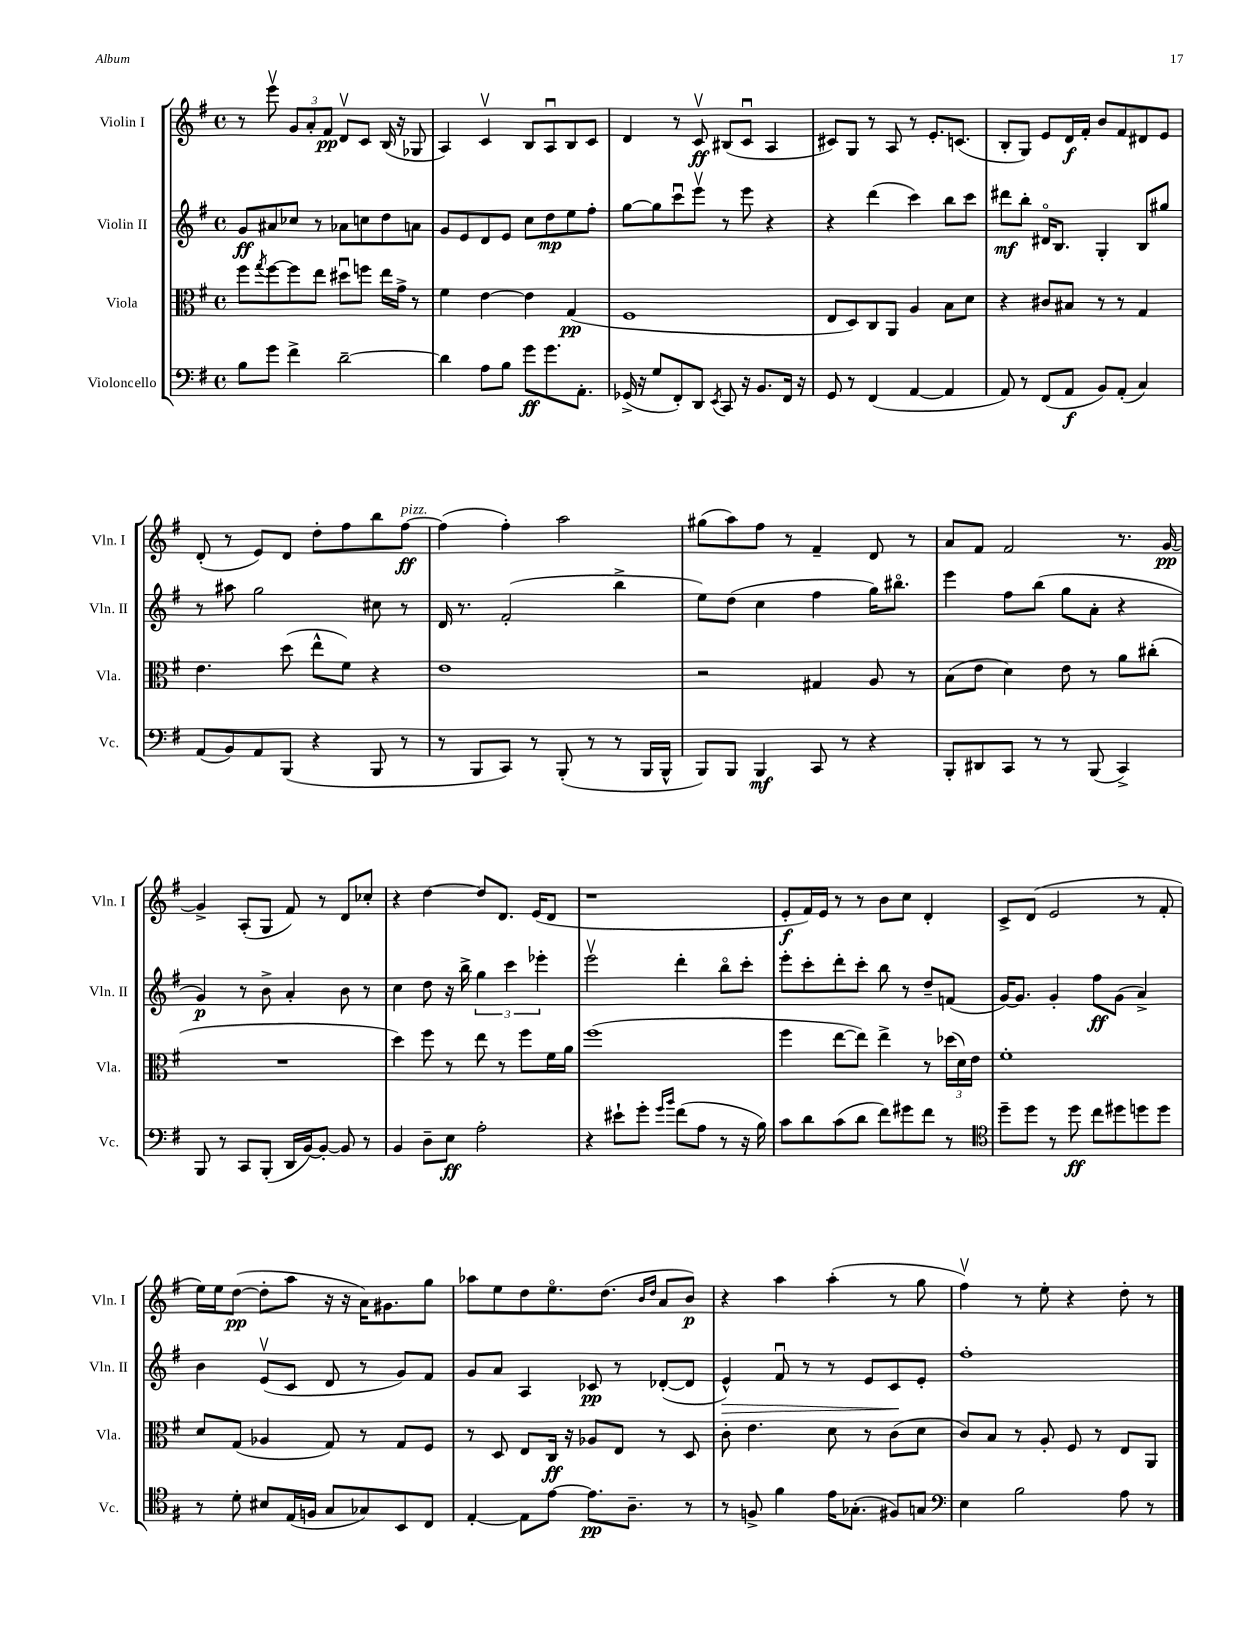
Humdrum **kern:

**kern	**dynam	**kern	**dynam	**kern	**dynam	**kern	**dynam
*part4	*part4	*part3	*part3	*part2	*part2	*part1	*part1
*staff4	*staff4	*staff3	*staff3	*staff2	*staff2	*staff1	*staff1
*I"Violoncello	*	*I"Viola	*	*I"Violin II	*	*I"Violin I	*
*I'Vc.	*	*I'Vla.	*	*I'Vln. II	*	*I'Vln. I	*
*clefF4	*	*clefC3	*	*clefG2	*	*clefG2	*
*k[f#]	*	*k[f#]	*	*k[f#]	*	*k[f#]	*
*M4/4	*	*M4/4	*	*M4/4	*	*M4/4	*
*met(c)	*	*met(c)	*	*met(c)	*	*met(c)	*
=3	=3	=3	=3	=3	=3	=3	=3
8B\L	.	8ff#\L	.	8g/L	ff	8r	.
.	.	8qgg/	.	.	.	.	.
8g\J	.	[8ff#\	.	8a#X/	.	8eeev\	.
4f#^\	.	8ff#\]	.	8cc-X/J	.	12g/L	.
.	.	.	.	.	.	12a'/	.
.	.	8ee\J	.	8r	.	.	.
.	.	.	.	.	.	12f#/J	pp
[2d~\	.	8dd#Xu\L	.	8a-X\L	.	8dv/L	.
.	.	8ffn\J	.	8ccn\	.	8c/J	.
.	.	16ee\LL	.	8dd\	.	(16B/	.
.	.	16g^\JJ	.	.	.	16r	.
.	.	8r	.	8an\J	.	8G-X/	.
=4	=4	=4	=4	=4	=4	=4	=4
4d\]	.	4f#\	.	8g/L	.	4A/)	.
.	.	.	.	8e/	.	.	.
8A\L	.	[4e\	.	8d/	.	4cv/	.
8B\J	.	.	.	8e/J	.	.	.
8g\L	ff	4e\]	.	8cc\L	.	8B/L	.
8.g\	.	.	.	8dd\	mp	8Au/	.
.	.	(4G/	pp	8ee\	.	8B/	.
8.AA'\J	.	.	.	.	.	.	.
.	.	.	.	8ff#'\J	.	8c/J	.
=5	=5	=5	=5	=5	=5	=5	=5
(16GG-X^/	.	1F#	.	[8gg\L	.	4d/	.
16r	.	.	.	.	.	.	.
8G/L	.	.	.	8gg\]	.	.	.
8FF#'/)	.	.	.	8cccu\	.	8r	.
8DD/J	.	.	.	8eeev\J	.	8cv/	ff
8qEE/	.	.	.	.	.	.	.
8CC/	.	.	.	8r	.	(8B#X/L	.
16r	.	.	.	8eee\	.	8cu/J	.
8.BB/L	.	.	.	.	.	.	.
.	.	.	.	4r	.	4A/	.
16FF#/Jk	.	.	.	.	.	.	.
16r	.	.	.	.	.	.	.
=6	=6	=6	=6	=6	=6	=6	=6
8GG/	.	8E/L	.	4r	.	8c#X/L)	.
8r	.	8D/)	.	.	.	8G/J	.
(4FF#/	.	8C/	.	(4ddd\	.	8r	.
.	.	8AA/J	.	.	.	8A/	.
[4AA/	.	4A/	.	4ccc\)	.	8r	.
.	.	.	.	.	.	8.e'/L	.
4AA/]	.	8B\L	.	8bb\L	.	.	.
.	.	.	.	.	.	(8.cn/J	.
.	.	8d\J	.	8ccc\J	.	.	.
=7	=7	=7	=7	=7	=7	=7	=7
8AA/)	.	4r	.	8ddd#X\L	mf	8B'/L	.
8r	.	.	.	8bb'\J	.	8G/J)	.
(8FF#/L	.	8c#X/L	.	16d#X/KL	.	8e/L	.
.	.	.	.	8.B/J	.	.	.
8AA/J	f	8B#X/J	.	.	.	16d/L	f
.	.	.	.	.	.	16f#'/JJ	.
8BB/L)	.	8r	.	4G'/	.	8b/L	.
(8AA'/J	.	8r	.	.	.	8f#/	.
4C/)	.	4G/	.	8B/L	.	8d#X/	.
.	.	.	.	8gg#X/J	.	8e/J	.
!!LO:LB:g=z
=8	=8	=8	=8	=8	=8	=8	=8
(8AA/L	.	4.e\	.	8r	.	(8d'/	.
8BB/)	.	.	.	8aa#X\	.	8r	.
8AA/	.	.	.	2gg\	.	8e/L)	.
(8BBB/J	.	(8dd\	.	.	.	8d/J	.
4r	.	8ee^^\L	.	.	.	8dd'\L	.
.	.	8f#\J)	.	.	.	8ff#\	.
8BBB/	.	4r	.	8cc#X\	.	8bb\	.
!	!	!	!	!	!	!LO:TX:a:i:t=pizz.	!
8r	.	.	.	8r	.	[8ff#\J	ff
=9	=9	=9	=9	=9	=9	=9	=9
8r	.	1e	.	16d/	.	(4ff#\]	.
.	.	.	.	8.r	.	.	.
8BBB/L	.	.	.	.	.	.	.
8CC/J)	.	.	.	(2f#'/	.	4ff#'\)	.
8r	.	.	.	.	.	.	.
(8BBB'/	.	.	.	.	.	2aa\	.
8r	.	.	.	.	.	.	.
8r	.	.	.	4bb^\	.	.	.
16BBB/LL	.	.	.	.	.	.	.
16BBB^^/JJ	.	.	.	.	.	.	.
=10	=10	=10	=10	=10	=10	=10	=10
8BBB/L)	.	2r	.	8ee\L)	.	(8gg#X\L	.
8BBB/J	.	.	.	(8dd\J	.	8aa\)	.
4BBB/	mf	.	.	4cc\	.	8ff#\J	.
.	.	.	.	.	.	8r	.
8CC/	.	4G#X/	.	4ff#\	.	4f#~/	.
8r	.	.	.	.	.	.	.
4r	.	8A/	.	16gg\KL)	.	8d/	.
.	.	.	.	8.bb#X\J	.	.	.
.	.	8r	.	.	.	8r	.
=11	=11	=11	=11	=11	=11	=11	=11
8BBB'/L	.	(8B\L	.	4eee\	.	8a/L	.
8DD#X/	.	8e\J	.	.	.	8f#/J	.
8CC/J	.	4d\)	.	8ff#\L	.	2f#/	.
8r	.	.	.	(8bb\J	.	.	.
8r	.	8e\	.	8gg\L	.	.	.
(8BBB/	.	8r	.	8a'\J	.	.	.
4CC^/)	.	8a\L	.	4r	.	8.r	.
.	.	(8cc#X'\J	.	.	.	.	.
.	.	.	.	.	.	[16g/	pp
!!LO:LB:g=z
=12	=12	=12	=12	=12	=12	=12	=12
8BBB/	.	1r	.	4g/)	p	4g^/]	.
8r	.	.	.	.	.	.	.
8CC/L	.	.	.	8r	.	(8A'/L	.
(8BBB'/J	.	.	.	8b^\	.	8G/J	.
16DD/LL	.	.	.	4a'/	.	8f#/)	.
[16BB/J)	.	.	.	.	.	.	.
8BB'/J_	.	.	.	.	.	8r	.
8BB/]	.	.	.	8b\	.	8d/L	.
8r	.	.	.	8r	.	8cc-X'/J	.
=13	=13	=13	=13	=13	=13	=13	=13
4BB/	.	4dd\)	.	4cc\	.	4r	.
8D~\L	.	8ff#\	.	8dd\	.	[4dd\	.
8E\J	ff	8r	.	16r	.	.	.
.	.	.	.	16bb^\	.	.	.
2A'\	.	8ee\	.	6gg\	.	8dd/L]	.
.	.	8r	.	.	.	8.d/J	.
.	.	.	.	6ccc\	.	.	.
.	.	8ff#\L	.	.	.	.	.
.	.	.	.	.	.	(16e/KL	.
.	.	.	.	6eee-X'\	.	.	.
.	.	16f#\L	.	.	.	8d/J	.
.	.	16a\JJ	.	.	.	.	.
=14	=14	=14	=14	=14	=14	=14	=14
4r	.	(1ff#	.	2eeev\	.	1r	.
8e#X`\L	.	.	.	.	.	.	.
8g'\J	.	.	.	.	.	.	.
16qqg/LL	.	.	.	.	.	.	.
16qqb/JJ	.	.	.	.	.	.	.
(8f#\L	.	.	.	4ddd'\	.	.	.
8A\J	.	.	.	.	.	.	.
8r	.	.	.	8bb\L	.	.	.
16r	.	.	.	8ccc'\J	.	.	.
16B\)	.	.	.	.	.	.	.
=15	=15	=15	=15	=15	=15	=15	=15
8c\L	.	4ff#\	.	8eee'\L	.	8e'/L	f
8d\	.	.	.	8ccc'\	.	16f#/L)	.
.	.	.	.	.	.	16e/JJ	.
(8c\	.	[8ee\L	.	8ddd'\	.	8r	.
8d\J	.	8ee\J])	.	8ccc'\J	.	8r	.
8f#\L)	.	4ee^\	.	8bb\	.	8b\L	.
8g#X\	.	.	.	8r	.	8cc\J	.
8f#\J	.	8r	.	8dd~/L	.	4d'/	.
8r	.	(24dd-X\LL	.	(8fn/J	.	.	.
.	.	24d\)	.	.	.	.	.
.	.	24e\JJ	.	.	.	.	.
=16	=16	=16	=16	=16	=16	=16	=16
*clefC4	*	*	*	*	*	*	*
8dd~\L	.	1f#'	.	[16g/KL)	.	8c^/L	.
.	.	.	.	8.g/J]	.	.	.
8dd\J	.	.	.	.	.	(8d/J	.
8r	.	.	.	4g'/	.	2e/	.
8dd\	ff	.	.	.	.	.	.
8cc\L	.	.	.	8ff#\L	ff	.	.
8dd#X\	.	.	.	(8g\J	.	.	.
8ddn\	.	.	.	4a^/)	.	8r	.
8dd\J	.	.	.	.	.	8f#'/	.
!!LO:LB:g=z
=17	=17	=17	=17	=17	=17	=17	=17
8r	.	8d/L	.	4b\	.	16ee\LL)	.
.	.	.	.	.	.	16ee\J	.
8d'\	.	(8G/J	.	.	.	([8dd\J	pp
8B#X/L	.	4A-X/	.	(8ev/L	.	8dd'\L]	.
(16E/L	.	.	.	8c/J	.	8aa\J	.
16Fn/JJ	.	.	.	.	.	.	.
8G/L	.	8G/)	.	8d/	.	16r	.
.	.	.	.	.	.	16r	.
8G-X/)	.	8r	.	8r	.	16a\KL)	.
.	.	.	.	.	.	8.g#X\	.
8BB/	.	8G/L	.	8g/L)	.	.	.
8C/J	.	8F#/J	.	8f#/J	.	8gg\J	.
=18	=18	=18	=18	=18	=18	=18	=18
[4E'/	.	8r	.	8g/L	.	8aa-X\L	.
.	.	8D/	.	8a/J	.	8ee\	.
8E\L]	.	8E/L	.	4A/	.	8dd\	.
[8e\J	.	16C/Jk	ff	.	.	8.ee\	.
.	.	16r	.	.	.	.	.
8.e\L]	pp	8A-X/L	.	8c-X/	pp	.	.
.	.	.	.	.	.	(8.dd\J	.
.	.	8E/J	.	8r	.	.	.
8.A~\J	.	.	.	.	.	.	.
.	.	.	.	.	.	16qqb/LL	.
.	.	.	.	.	.	16qqdd/JJ	.
.	.	8r	.	([8d-X'/L	.	8a/L	.
8r	.	8D/	.	8d-/J]	.	8b/J)	p
=19	=19	=19	=19	=19	=19	=19	=19
!	!	!	!	!	!LO:HP:b	!	!
8r	.	8c'\	.	4e^^/)	>	4r	.
8Fn^/	.	4.e\	.	.	.	.	.
4f#\	.	.	.	8f#u/	.	4aa\	.
.	.	.	.	8r	.	.	.
16e\KL	.	8d\	.	8r	.	(4aa'\	.
(8.G-X'\J	.	.	.	.	.	.	.
.	.	8r	.	8e/L	.	.	.
8F#X/L)	.	(8c\L	.	8c/	.	8r	.
8Gn/J	.	8d\J	.	8e'/J	]	8gg\	.
=20	=20	=20	=20	=20	=20	=20	=20
*clefF4	*	*	*	*	*	*	*
4E\	.	8c/L)	.	1ff#'	.	4ff#v\)	.
.	.	8B/J	.	.	.	.	.
2B\	.	8r	.	.	.	8r	.
.	.	8A'/	.	.	.	8ee'\	.
.	.	8F#/	.	.	.	4r	.
.	.	8r	.	.	.	.	.
8A\	.	8E/L	.	.	.	8dd'\	.
8r	.	8AA/J	.	.	.	8r	.
==	==	==	==	==	==	==	==
*-	*-	*-	*-	*-	*-	*-	*-
